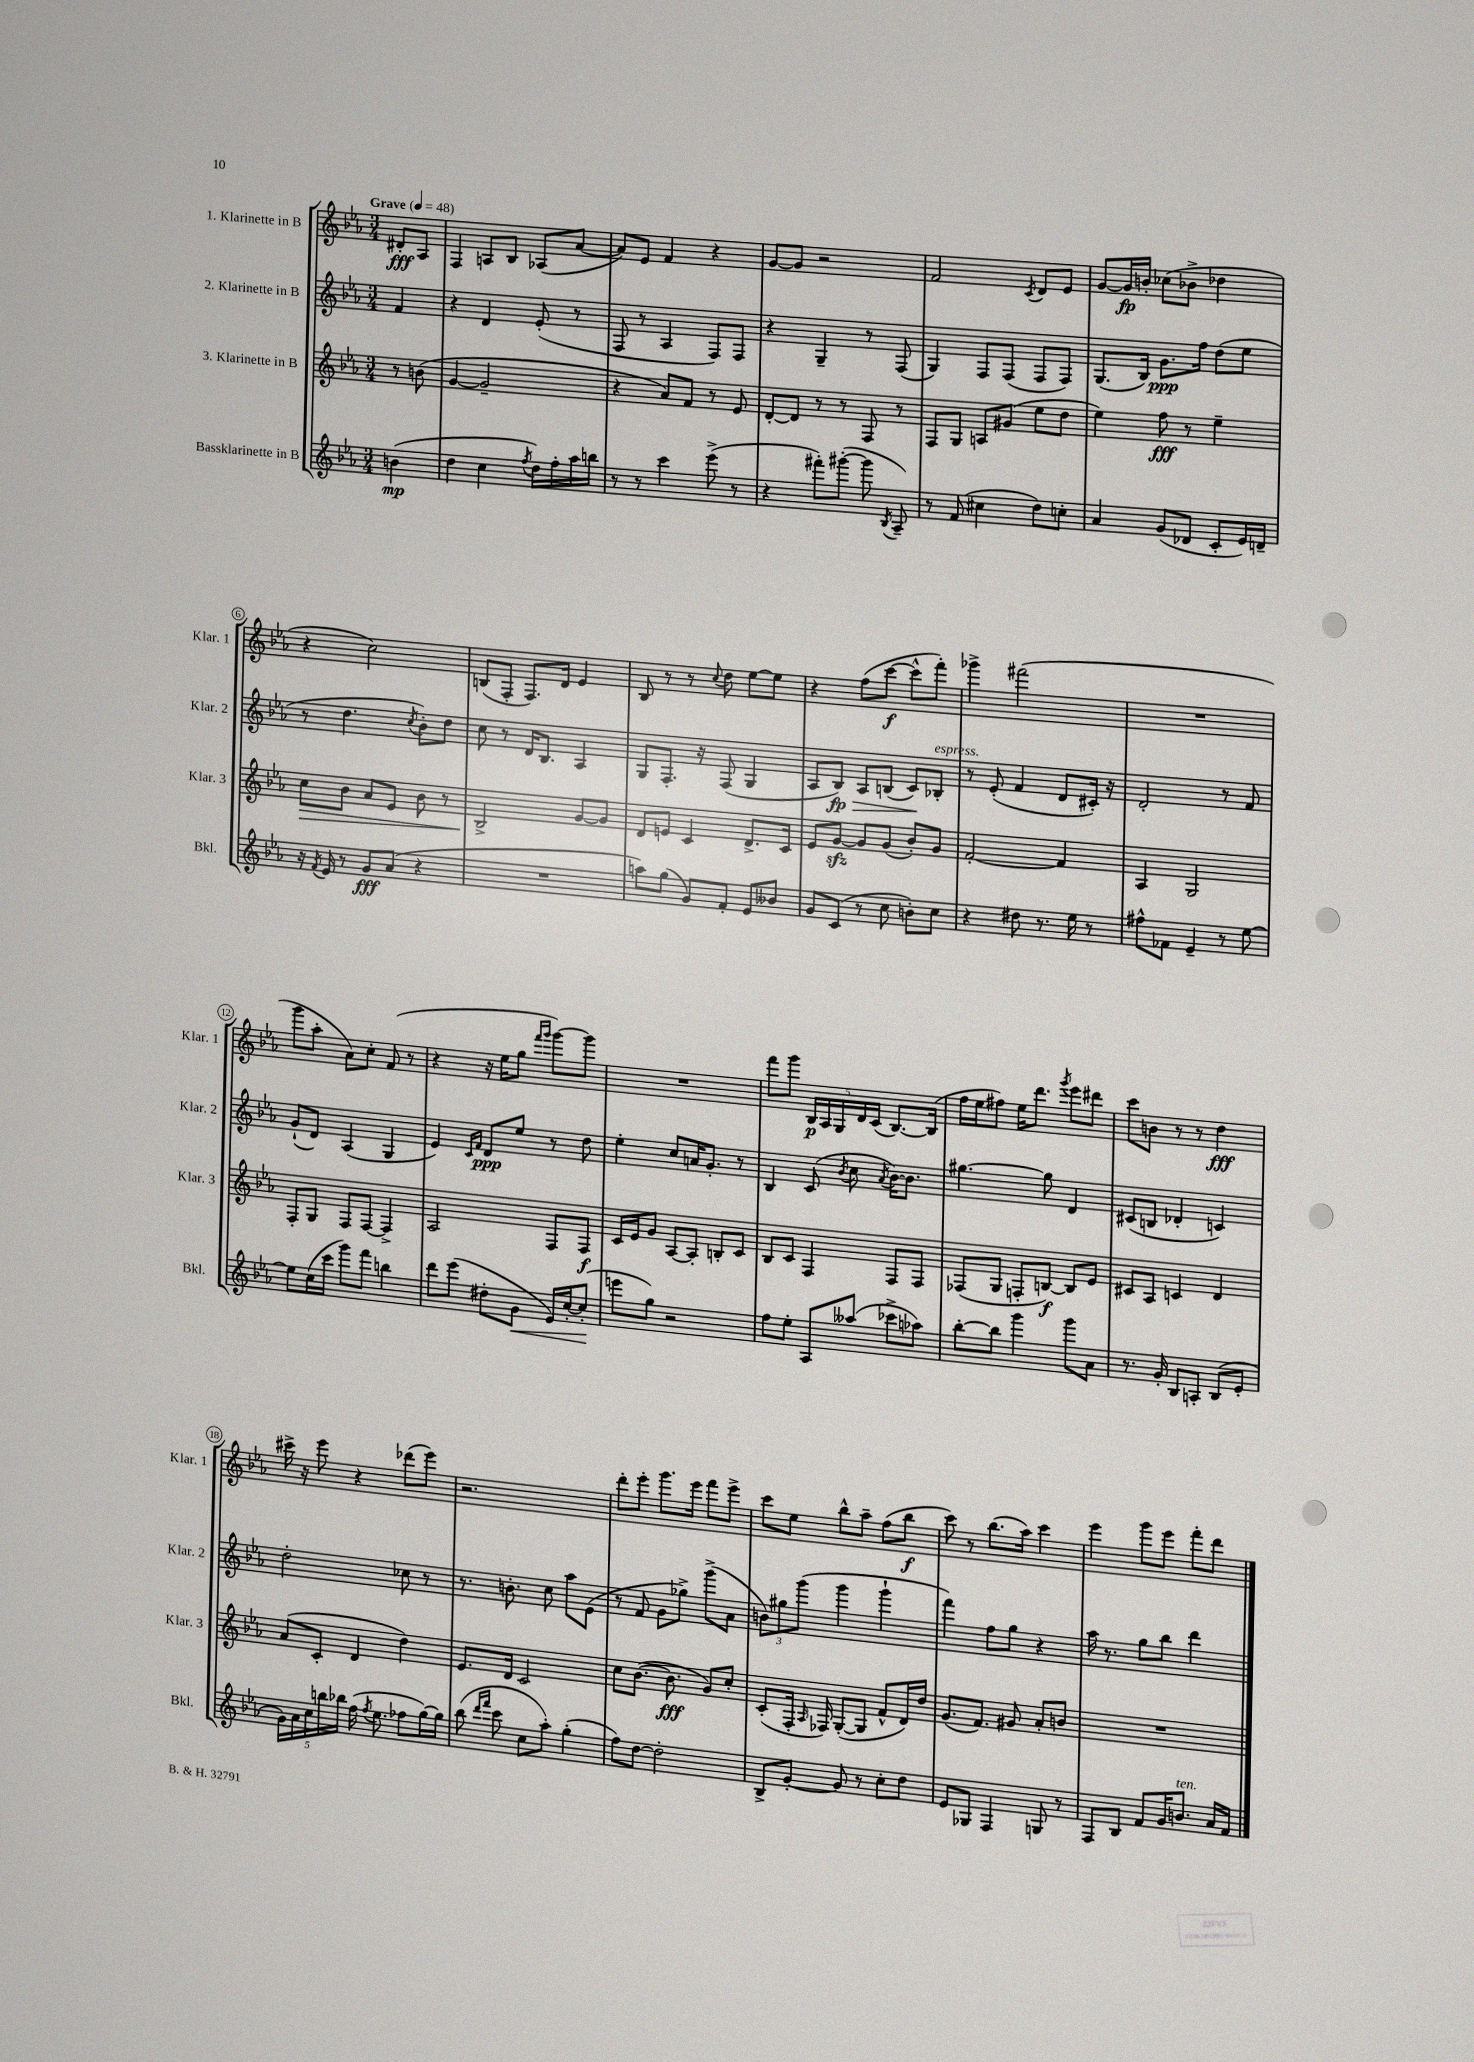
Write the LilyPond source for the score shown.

<<
\new StaffGroup <<
\new Staff = "s0" \with { instrumentName = "1. Klarinette in B" shortInstrumentName = "Klar. 1" } {
    \clef treble \key ees \major \numericTimeSignature \time 3/4 \partial 4 \tempo "Grave" 4 = 48
    \autoBeamOff dis'8[-.\fff aes8] |
    f4 a8[ bes8] aes8[( aes'8]~ |
    aes'8[) ees'8] f'4 r4 |
    g'8[~ g'8] r2 |
    f'2 \acciaccatura { c'8 } d'8[ ees'8] |
    g'8[~ g'16\fp b'16]-. ces''8[( bes'8]-> des''4 |
    r4 c''2) |
    b8[( f8]-. f8.[) d'16] ees'4 |
    bes8 r8 r8 \appoggiatura { c''8 } d''8 ees''8[~ ees''8] |
    r4 f''8[( c'''8]~\f c'''8[-^ f'''8]-.) |
    ges'''4-> fis'''2( |
    R2. |
    g'''8[ aes''8]-. aes'8[) c''8]-. f'8( r8 |
    r4 r16 ees''16[ g''8] \grace { f'''16[ g'''16] } g'''8[~) g'''8] |
    R2. |
    f'''8[ g'''8] \tuplet 5/4 { bes16[\p aes16 g16 d'16 c'16]( } bes8.[~) bes16]( |
    f''16[ ees''16 fis''8]) ees''16[ d'''8.] \acciaccatura { g'''8 } ees'''8[ dis'''8] |
    c'''8[ b'8] r8 r8 d''4\fff |
    cis'''16-> r16 ees'''8 r4 des'''8[( ees'''8]) |
    r2. |
    d'''8[-. ees'''8]-. g'''8.[ ees'''16] f'''8[ ees'''8]-> |
    c'''8[ ees''8] bes''8[-^ aes''8]-- f''8[( bes''8]\f |
    c'''8) r8 bes''8.[( aes''16]) c'''4 |
    ees'''4 g'''8[ ees'''8] f'''8[-. d'''8] \bar "|." |
}
\new Staff = "s1" \with { instrumentName = "2. Klarinette in B" shortInstrumentName = "Klar. 2" } {
    \clef treble \key ees \major \numericTimeSignature \time 3/4 \partial 4
    \autoBeamOff f'4 |
    r4 d'4 ees'8-.( r8 |
    f8 r8 aes4 f8[) f8] |
    r4 g4-- r8 f8( |
    g4) f8[ f8]( f8[ f8]) |
    g8.[( bes16]) g'8.[\ppp f''16] d''8[( ees''8] |
    r8 d''4. \acciaccatura { c''8 } bes'8[-.) d''8] |
    c''8 r8 d'16[ bes8.] aes4 |
    g8[ f8.]-. r16 f8( g4 |
    aes8[ bes8]\fp\>) aes8[ b8]( c'8[\!) bes8]-.^\markup { \italic "espress." } |
    r8 ees'8-.( f'4 d'8[ cis'16]-.) r16 |
    d'2-. r8 f'8 |
    g'8[-!( d'8]) aes4( g4 |
    ees'4) \grace { c'16[ f'16] } d'8[\ppp ees''8] r8 d''8 |
    ees''4-. c''8[ a'16 g'8.]-. r8 |
    bes4 c'8( \acciaccatura { bes'8 } c''8 \acciaccatura { aes'8 } bes'16[~) bes'8.] |
    gis''4.~ gis''8 d'4 |
    cis'8[( b8] des'4-. c'4) |
    d''2-. ces''8 r8 |
    r8. b'8.-. c''8 aes''8[ ees'8]( |
    r8 f'8 g'8[ ges''8]->) g'''8[->( aes'8] |
    \tuplet 3/2 { b'8[) gis''8 g'''8]( } g'''4 g'''4-! |
    f'''4) f''8[ g''8] r4 |
    aes''16 r8. g''8[ bes''8] d'''4 \bar "|." |
}
\new Staff = "s2" \with { instrumentName = "3. Klarinette in B" shortInstrumentName = "Klar. 3" } {
    \clef treble \key ees \major \numericTimeSignature \time 3/4 \partial 4
    \autoBeamOff r8 b'8( |
    g'4~ g'2-- |
    r4 aes'8[) f'8] r8 ees'8 |
    d'8[~-. d'8] r8 r8 f8 r8 |
    f8[ g8] a8[ gis'8]( ees''8[ d''8] |
    ees''4) f''8\fff r8 ees''4-- |
    c''8[\> bes'8] aes'8[ ees'8] bes'8 r8 |
    bes2->\! g'8[~ g'8] |
    d'8[ e'8] c'4 d'8.[-> c'16] |
    ees'8[ g'8]~\sfz g'8[ g'8]( bes'8[-.) g'8] |
    f'2~-. f'4 |
    aes4 g2 |
    f8[-. g8] f8[ f8]~ f4-> |
    aes2 f8[ f8]\f |
    c'16[ ees'16 g'8] aes8[~ aes8]-. b8[-. c'8] |
    bes8[ c'8] f4 f8[ f8] |
    fes8[( g8] f8[-. b8]~\f) b8[ ees'8] |
    cis'8[ aes8] c'4 d'4 |
    aes'8[( c'8]-. d'4 d''4) |
    ees'8.[ d'16] c'2 |
    c''8[ bes'8.]~( bes'8.\fff g'8[) c''8]-. |
    c'8[-.( f16]-. \grace { aes16 } fes16) g8[~-.( g8] f'8[-^ d'16) d''16] |
    g'8.[( f'8.]) gis'8 aes'8[-. b'8] |
    R2. \bar "|." |
}
\new Staff = "s3" \with { instrumentName = "Bassklarinette in B" shortInstrumentName = "Bkl." } {
    \clef treble \key ees \major \numericTimeSignature \time 3/4 \partial 4
    \autoBeamOff b'4\mp( |
    d''4 c''4 \acciaccatura { f''8 } d''16[) f''16-. aes''16 b''16] |
    r8 r8 c'''4 ees'''8->( r8 |
    r4 fis'''8[-.) gis'''8]~-.( gis'''8 \acciaccatura { bes8 } aes8--) |
    r8 f'8( cis''4 d''8[) c''8]-. |
    aes'4 g'8[( des'8] c'8[-. ees'16) d'16]-- |
    r16 \acciaccatura { f'8 } ees'16 r8 g'8[\fff aes'8]( r4 |
    R2. |
    a''8[) g''8]( g'8[) f'8]-. ees'8[ beses'8] |
    g'8[ c'8]( r8 c''8 b'8[-.) c''8] |
    r4 dis''8 r8. ees''16 r8 |
    fis''8[-^ fes'8] ees'4-- r8 ees''8~ |
    ees''8[ c''16( c'''16] g'''8[) f'''8] b''4 |
    d'''8[ ees'''8]( dis''8[-. g'8]\< ees'16[) c''16~-. c''8]-.\!( |
    e'''8[ g''8]) r2 |
    f''8[ ees''8]-. aes8[ aeses''8]( ces'''8[-> aes''8]) |
    bes''8[~-. bes''8] g'''4 g'''8[ aes'8] |
    r8. g'16-. bes8[ a8]-. bes8[( ees'8]-. |
    \tuplet 5/4 { g'16[) aes'16 c''16 b''16 bes''16] } f''16( \acciaccatura { f''8 } ees''8. fes''8[ g''16~) g''16] |
    bes''8( \grace { d'''16[ f'''16] } c'''8 c''8[ aes''8]-.) g''4-.( |
    f''8[) d''8]~ d''2-. |
    bes8[-> g'8]~-. g'8 r8 c''8[-. d''8] |
    ees'8[ ges8] f4 g8 r8 |
    f8[ bes8] f'8[ g'16 b'8.]^\markup { \italic "ten." } aes'16[ f'16] \bar "|." |
}
>>
>>
\layout { \context { \Score \override BarNumber.stencil = #(make-stencil-circler 0.1 0.3 ly:text-interface::print) } }
